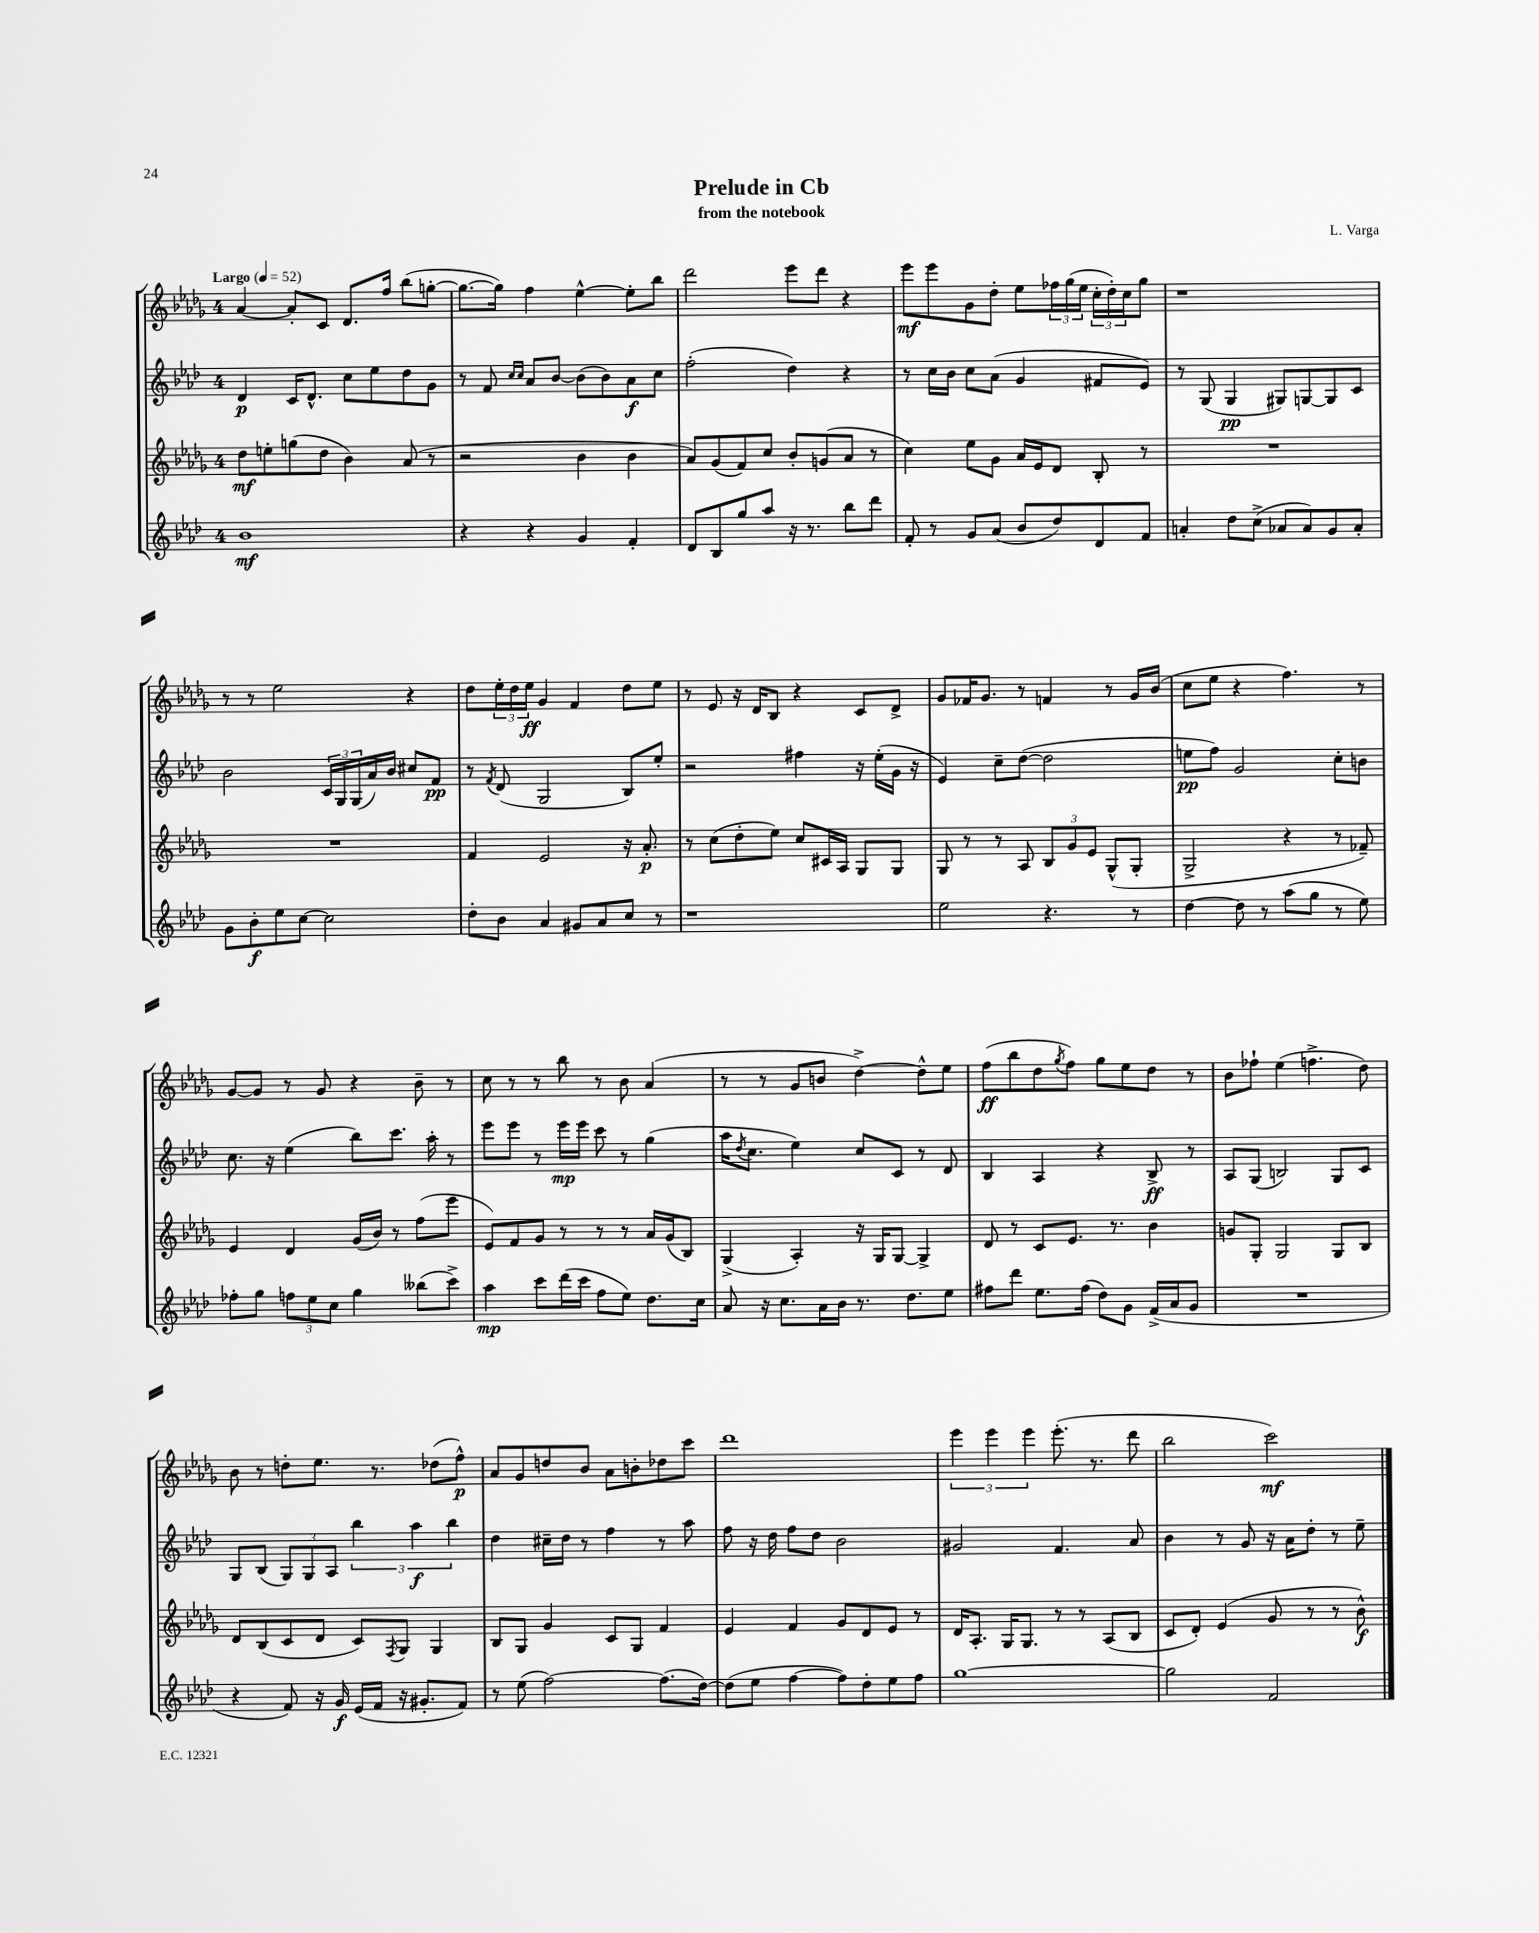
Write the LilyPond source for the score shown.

\header { title = "Prelude in Cb" composer = "L. Varga" subtitle = "from the notebook" }
<<
\new StaffGroup <<
\new Staff = "s0" {
    \clef treble \key des \major \once \override Staff.TimeSignature.style = #'single-digit \time 4/4 \tempo "Largo" 4 = 52
    aes'4~ aes'8-. c'8 des'8. f''16 bes''8( g''8~-. |
    g''8.~ g''16) f''4 ees''4~-^ ees''8-. bes''8 |
    des'''2 ees'''8 des'''8 r4 |
    ees'''8\mf ees'''8 ges'8 des''8-. ees''8 \tuplet 3/2 { fes''16 ges''16( ees''16 } \tuplet 3/2 { c''16-. des''16-.) c''16 } ges''8 |
    r1 |
    r8 r8 ees''2 r4 |
    des''8 \tuplet 3/2 { ees''16-. des''16 ees''16\ff } ges'4 f'4 des''8 ees''8 |
    r8 ees'8 r16 des'16 bes8 r4 c'8 des'8-> |
    ges'8 fes'16 ges'8. r8 f'4 r8 ges'16 bes'16( |
    c''8 ees''8 r4 f''4.) r8 |
    ges'8~ ges'8 r8 ges'8 r4 bes'8-- r8 |
    c''8 r8 r8 bes''8 r8 bes'8 aes'4( |
    r8 r8 ges'8 b'8 des''4~->) des''8-^ ees''8 |
    f''8\ff( bes''8 des''8 \acciaccatura { ges''8 } f''8) ges''8 ees''8 des''8 r8 |
    bes'8 fes''8-! ees''4( f''4.-> des''8) |
    bes'8 r8 d''8-. ees''8. r8. des''8( f''8-^\p) |
    aes'8 ges'8 d''8 bes'8 aes'8 b'8-. des''8 c'''8 |
    des'''1 |
    \tuplet 3/2 { ees'''4 ees'''4 ees'''4 } ees'''8.-.( r8. des'''8 |
    bes''2 c'''2\mf) \bar "|." |
}
\new Staff = "s1" {
    \clef treble \key aes \major \once \override Staff.TimeSignature.style = #'single-digit \time 4/4
    des'4\p c'16 des'8.-^ c''8 ees''8 des''8 g'8 |
    r8 f'8 \grace { c''16 c''16 } aes'8 bes'8~ bes'8( bes'8) aes'8\f c''8 |
    f''2-.( des''4) r4 |
    r8 c''16 bes'16 c''8 aes'8( g'4 fis'8 ees'8) |
    r8 g8( g4\pp gis8) g8~ g8 c'8 |
    bes'2 \tuplet 3/2 { c'16 g16 g16( } aes'16) bes'16 cis''8 f'8\pp |
    r8 \acciaccatura { f'8 } des'8( g2 bes8) ees''8-. |
    r2 fis''4 r16 ees''16-.( g'16 r16 |
    ees'4) c''8-- des''8~( des''2 |
    e''8\pp f''8) g'2 c''8-. b'8 |
    c''8. r16 ees''4( bes''8) c'''8. aes''16-. r8 |
    ees'''8 ees'''8 r8 ees'''16\mp ees'''16 c'''8 r8 g''4( |
    aes''16 \acciaccatura { des''8 } c''8. ees''4) c''8 c'8 r8 des'8 |
    bes4 aes4 r4 bes8->\ff r8 |
    aes8 g8( b2) g8 c'8 |
    g8 bes8( \tuplet 3/2 { g8) g8 aes8 } \tuplet 3/2 { bes''4 aes''4\f bes''4 } |
    des''4 cis''16-- des''16 r8 f''4 r8 aes''8 |
    f''8 r16 des''16 f''8 des''8 bes'2 |
    gis'2 f'4. aes'8 |
    bes'4 r8 g'8 r16 aes'16 des''8-. r8 ees''8-- \bar "|." |
}
\new Staff = "s2" {
    \clef treble \key des \major \once \override Staff.TimeSignature.style = #'single-digit \time 4/4
    des''8\mf e''8-. g''8( des''8 bes'4) aes'8( r8 |
    r2 bes'4 bes'4 |
    aes'8) ges'8( f'8) c''8 bes'8-. g'8( aes'8 r8 |
    c''4) ees''8 ges'8 aes'16 ees'16 des'8 bes8-. r8 |
    R1 |
    R1 |
    f'4 ees'2 r16 aes'8.-.\p |
    r8 c''8( des''8-. ees''8) c''8 cis'16 aes16 ges8 ges8 |
    ges8 r8 r8 aes8 \tuplet 3/2 { bes8 ges'8 ees'8 } ges8-^( ges8-. |
    ges2-> r4 r8 fes'8--) |
    ees'4 des'4 ges'16( bes'16) r8 f''8( ees'''8 |
    ees'8) f'8 ges'8 r8 r8 r8 aes'16 ges'16( bes8) |
    ges4->( aes4-.) r16 ges16 ges8~ ges4-> |
    des'8 r8 c'8 ees'8. r8. bes'4 |
    g'8 ges8-. ges2 ges8 bes8 |
    des'8 bes8( c'8 des'8 c'8) \acciaccatura { f8 } ges8 ges4 |
    bes8 ges8 ges'4 c'8 ges8 f'4 |
    ees'4 f'4 ges'8 des'8 ees'8 r8 |
    des'16 aes8.-. ges16 ges8. r8 r8 aes8( bes8 |
    c'8 des'8-.) ees'4( ges'8 r8 r8 bes'8-^\f) \bar "|." |
}
\new Staff = "s3" {
    \clef treble \key aes \major \once \override Staff.TimeSignature.style = #'single-digit \time 4/4
    bes'1\mf |
    r4 r4 g'4 f'4-. |
    des'8 bes8 g''8 aes''8 r16 r8. bes''8 des'''8 |
    f'8-. r8 g'8 aes'8( bes'8 des''8) des'8 f'8 |
    a'4-. des''8 c''8->( aes'8 aes'8) g'8 aes'8-. |
    g'8 bes'8-.\f ees''8 c''8~ c''2 |
    des''8-. bes'8 aes'4 gis'8 aes'8 c''8 r8 |
    r1 |
    ees''2 r4. r8 |
    des''4~ des''8 r8 aes''8( g''8 r8 ees''8) |
    fes''8-. g''8 \tuplet 3/2 { f''8 ees''8 c''8 } g''4 beses''8( c'''8->) |
    aes''4\mp c'''8 des'''16( c'''16 f''8 ees''8) des''8. c''16 |
    aes'8 r16 c''8. aes'16 bes'16 r8. des''8. ees''8 |
    fis''8 des'''8 ees''8. fis''16( des''8) g'8 f'16->( aes'16 g'8 |
    R1 |
    r4 f'8) r16 g'16\f ees'16( f'16 r16 gis'8.-. f'8) |
    r8 ees''8( f''2~) f''8.( des''16~) |
    des''8( ees''8 f''4~ f''8) des''8-. ees''8 f''8 |
    g''1~ |
    g''2 f'2 \bar "|." |
}
>>
>>
\layout { \context { \Score \remove "Bar_number_engraver" } }
